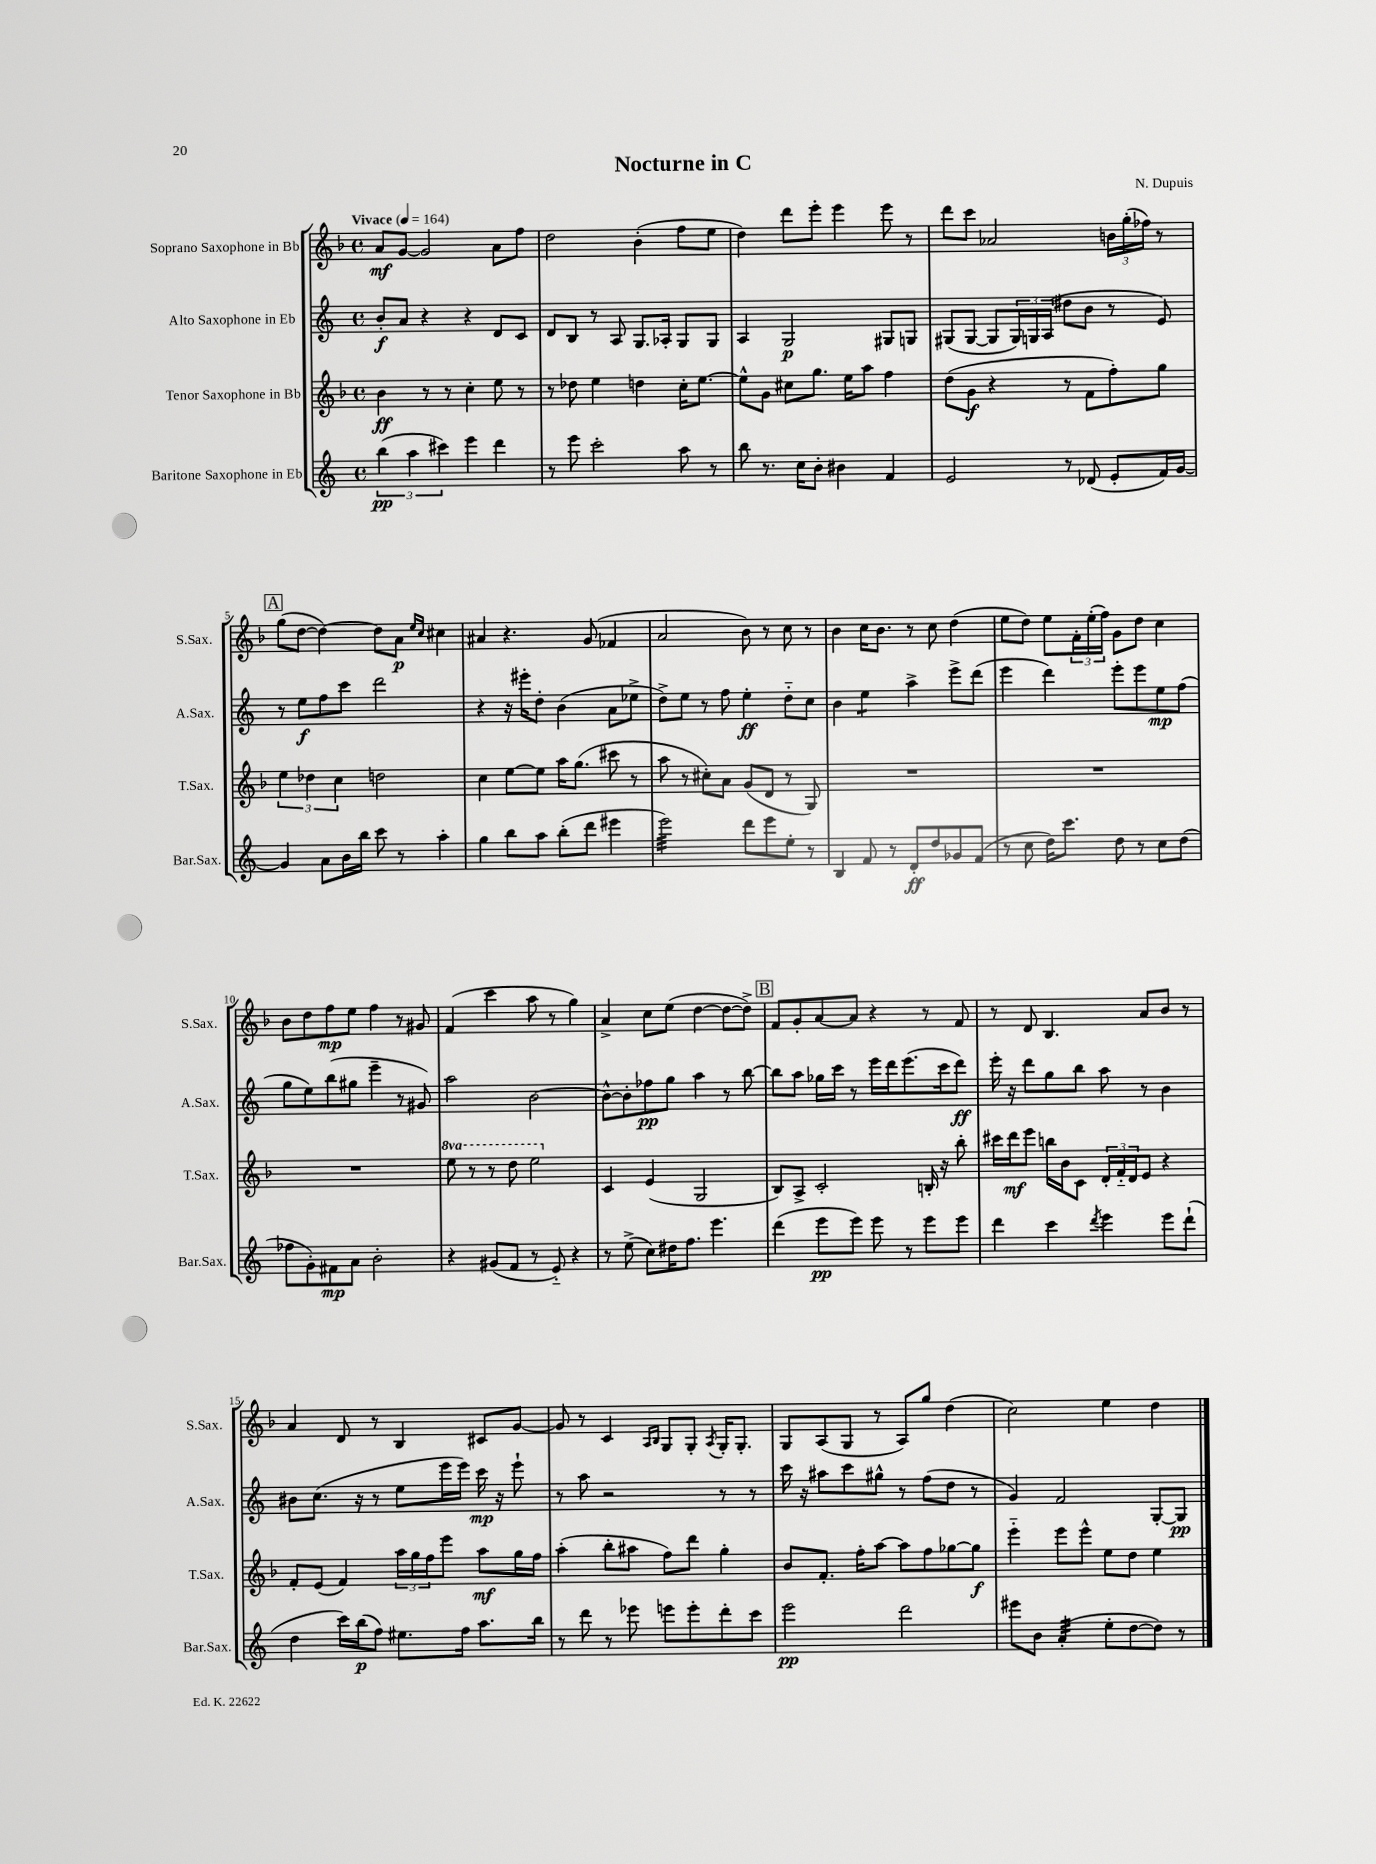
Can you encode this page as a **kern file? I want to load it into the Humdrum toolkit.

**kern	**kern	**kern	**kern
*staff4	*staff3	*staff2	*staff1
*clefG2	*clefG2	*clefG2	*clefG2
*k[]	*k[b-]	*k[]	*k[b-]
*M4/4	*M4/4	*M4/4	*M4/4
*met(c)	*met(c)	*met(c)	*met(c)
*MM164	*MM164	*MM164	*MM164
(6bb	4b-	8b'	8a
.	.	8a	[8g
6aa	.	.	.
.	8r	4r	2g]
6ccc#)	.	.	.
.	8r	.	.
4eee	4cc'	4r	.
4ddd	8ee	8d	8a
.	8r	8c	8ff
=	=	=	=
8r	8r	8d	2dd
8eee	8dd-	8B	.
2ccc'	4ee	8r	.
.	.	8A	.
.	4dd	8.G	(4b-'
.	.	16A-'	.
8aa	16cc'	8G	8ff
.	[8.ee	.	.
8r	.	8G	8ee
=	=	=	=
8bb	8ee^^]	4A	4dd)
8.r	8g	.	.
.	8cc#	2G	8ddd
16cc	.	.	.
8b'	8.gg	.	8eee'
4b#	.	.	4eee
.	16ee	.	.
.	8aa	.	.
4f	4ff	8G#	8eee
.	.	8G	8r
=	=	=	=
2e	(8dd	(8G#	8ddd
.	8g	[8G#	8ccc
.	4r	8G#]	2a-
.	.	24G#)	.
.	.	24G	.
.	.	(24A	.
8r	8r	8dd#	.
(8d-	8f	8b	.
8e'	8ff')	8r	24b
.	.	.	(24gg'
.	.	.	24ff-)
16f)	8gg	8e)	8r
[16g	.	.	.
=	=	=	=
4g]	6ee	8r	(8gg
.	.	8ee	[8dd
.	6dd-	.	.
8a	.	8ff	4dd_)
.	6cc	.	.
16b	.	8ccc	.
16bb	.	.	.
8ccc	2dd	2ddd	8dd]
8r	.	.	8a
.	.	.	16qqee
.	.	.	16qqcc
4aa'	.	.	4cc#
=	=	=	=
4gg	4cc	4r	4a#
8bb	[8ee	16r	4.r
.	.	16eee#'	.
8aa	8ee]	8dd'	.
(8bb'	16aa	(4b	.
.	(8.gg	.	.
8ddd	.	.	(8g
4eee#	8ccc#	8a	4f-
.	8r	8ee-^	.
=	=	=	=
2eee)	8aa	8dd^)	2a
.	8r	8ee	.
.	8cc#')	8r	.
.	8a	8ff	.
8ddd	(8g	4ee'	8b-)
8eee	8d	.	8r
8ee'	8r	8dd'~	8cc
8r	8G)	8cc	8r
=	=	=	=
4B	1r	4b	4b-
8f	.	4ee	16cc
.	.	.	8.b-
8r	.	.	.
8d'	.	4aa^	8r
8dd	.	.	8cc
8g-	.	8eee^	(4dd
(8f	.	(8ddd	.
=	=	=	=
8r	1r	4eee	8ee
8cc	.	.	8dd)
16dd)	.	4ddd)	8ee
8.ccc	.	.	.
.	.	.	24f'
.	.	.	(24ee'
.	.	.	24ff)
8dd	.	8eee'	8g
8r	.	8eee	8dd
8cc	.	8ee	4cc
(8dd	.	(8ff	.
=	=	=	=
8ff-	1r	8gg	8b-
8g')	.	8ee)	8dd
8f#	.	(8bb	8ff
8a	.	8gg#	8ee
2b'	.	4eee~	4ff
.	.	8r	8r
.	.	8g#)	8g#
=	=	=	=
4r	8eee	2aa	(4f
.	8r	.	.
(8g#	8r	.	4ccc
8f	8ddd	.	.
8r	2eee	[2b	8aa
8e'~)	.	.	8r
4r	.	.	4gg)
=	=	=	=
8r	4c	8b^^_	4a^
(8ee^	.	8b']	.
8cc)	(4e	8ff-	8cc
16dd#	.	8gg	(8ee
8.ff	.	.	.
.	2G	4aa	[4dd
4.eee	.	.	.
.	.	8r	8dd_
.	.	[8bb	8dd^])
=	=	=	=
(4ddd	8B-)	8bb]	8f
.	8A^	8aa	8g'
8eee	2c'	16gg-	[8a
.	.	16ccc	.
8eee)	.	8r	8a]
8eee	.	16eee	4r
.	.	16ddd	.
8r	.	(8.eee	.
8eee	16B'	.	8r
.	16r	16ccc	.
8eee	8bb-'	8ddd)	8f
=	=	=	=
4ddd	16ccc#	16eee'	8r
.	16ddd	16r	.
.	8eee	8ddd	8d
4ccc	16bb	8gg	4.B-
.	16b-	.	.
.	8c	8bb	.
8qddd	.	.	.
4eee	24d'	8aa	.
.	24f'~	.	.
.	24d	.	.
.	8e	8r	8a
8eee	4r	4b	8b-
(8ddd`	.	.	8r
=	=	=	=
4dd	8f'	8b#	4a
.	(8e	(8.cc	.
16ccc)	4f)	.	8d
(16bb	.	16r	.
8ff)	.	8r	8r
8.ee#	24aa	8ee	4B-
.	24gg	.	.
.	24ff	.	.
.	8eee	16eee	.
16ff	.	16eee)	.
8.aa	8aa	16ccc	8c#
.	.	16r	.
.	16gg	8eee`	[8g
16bb	16ff	.	.
=	=	=	=
8r	(4aa'	8r	8g]
8ddd	.	8aa	8r
8r	8bb-'	2r	4c
8eee-	8aa#	.	.
.	.	.	16qqA
.	.	.	16qqB-
8eee	8ff)	.	8G
8eee'	8ddd	.	8G'
.	.	.	8qA
8ddd'	4gg'	8r	16G'
.	.	.	8.G'
8ccc	.	8r	.
=	=	=	=
2eee	8b-	16ccc	8G
.	.	16r	.
.	8.f'	8aa#	(8A
.	.	8ccc	8G
.	16ff'	.	.
.	[8aa	8gg#^^	8r
2ddd	8aa]	8r	8A)
.	8ff	(8ff	8gg
.	[8gg-	8dd	(4dd
.	8gg-]	8r	.
=	=	=	=
8eee#	4eee'~	4g)	2cc)
8b	.	.	.
(4a'	8eee	2f	.
.	8eee^^	.	.
8ee'	8ee	.	4ee
[8dd	8dd	.	.
8dd])	4ee	[8G'	4dd
8r	.	8G]	.
==	==	==	==
*-	*-	*-	*-
